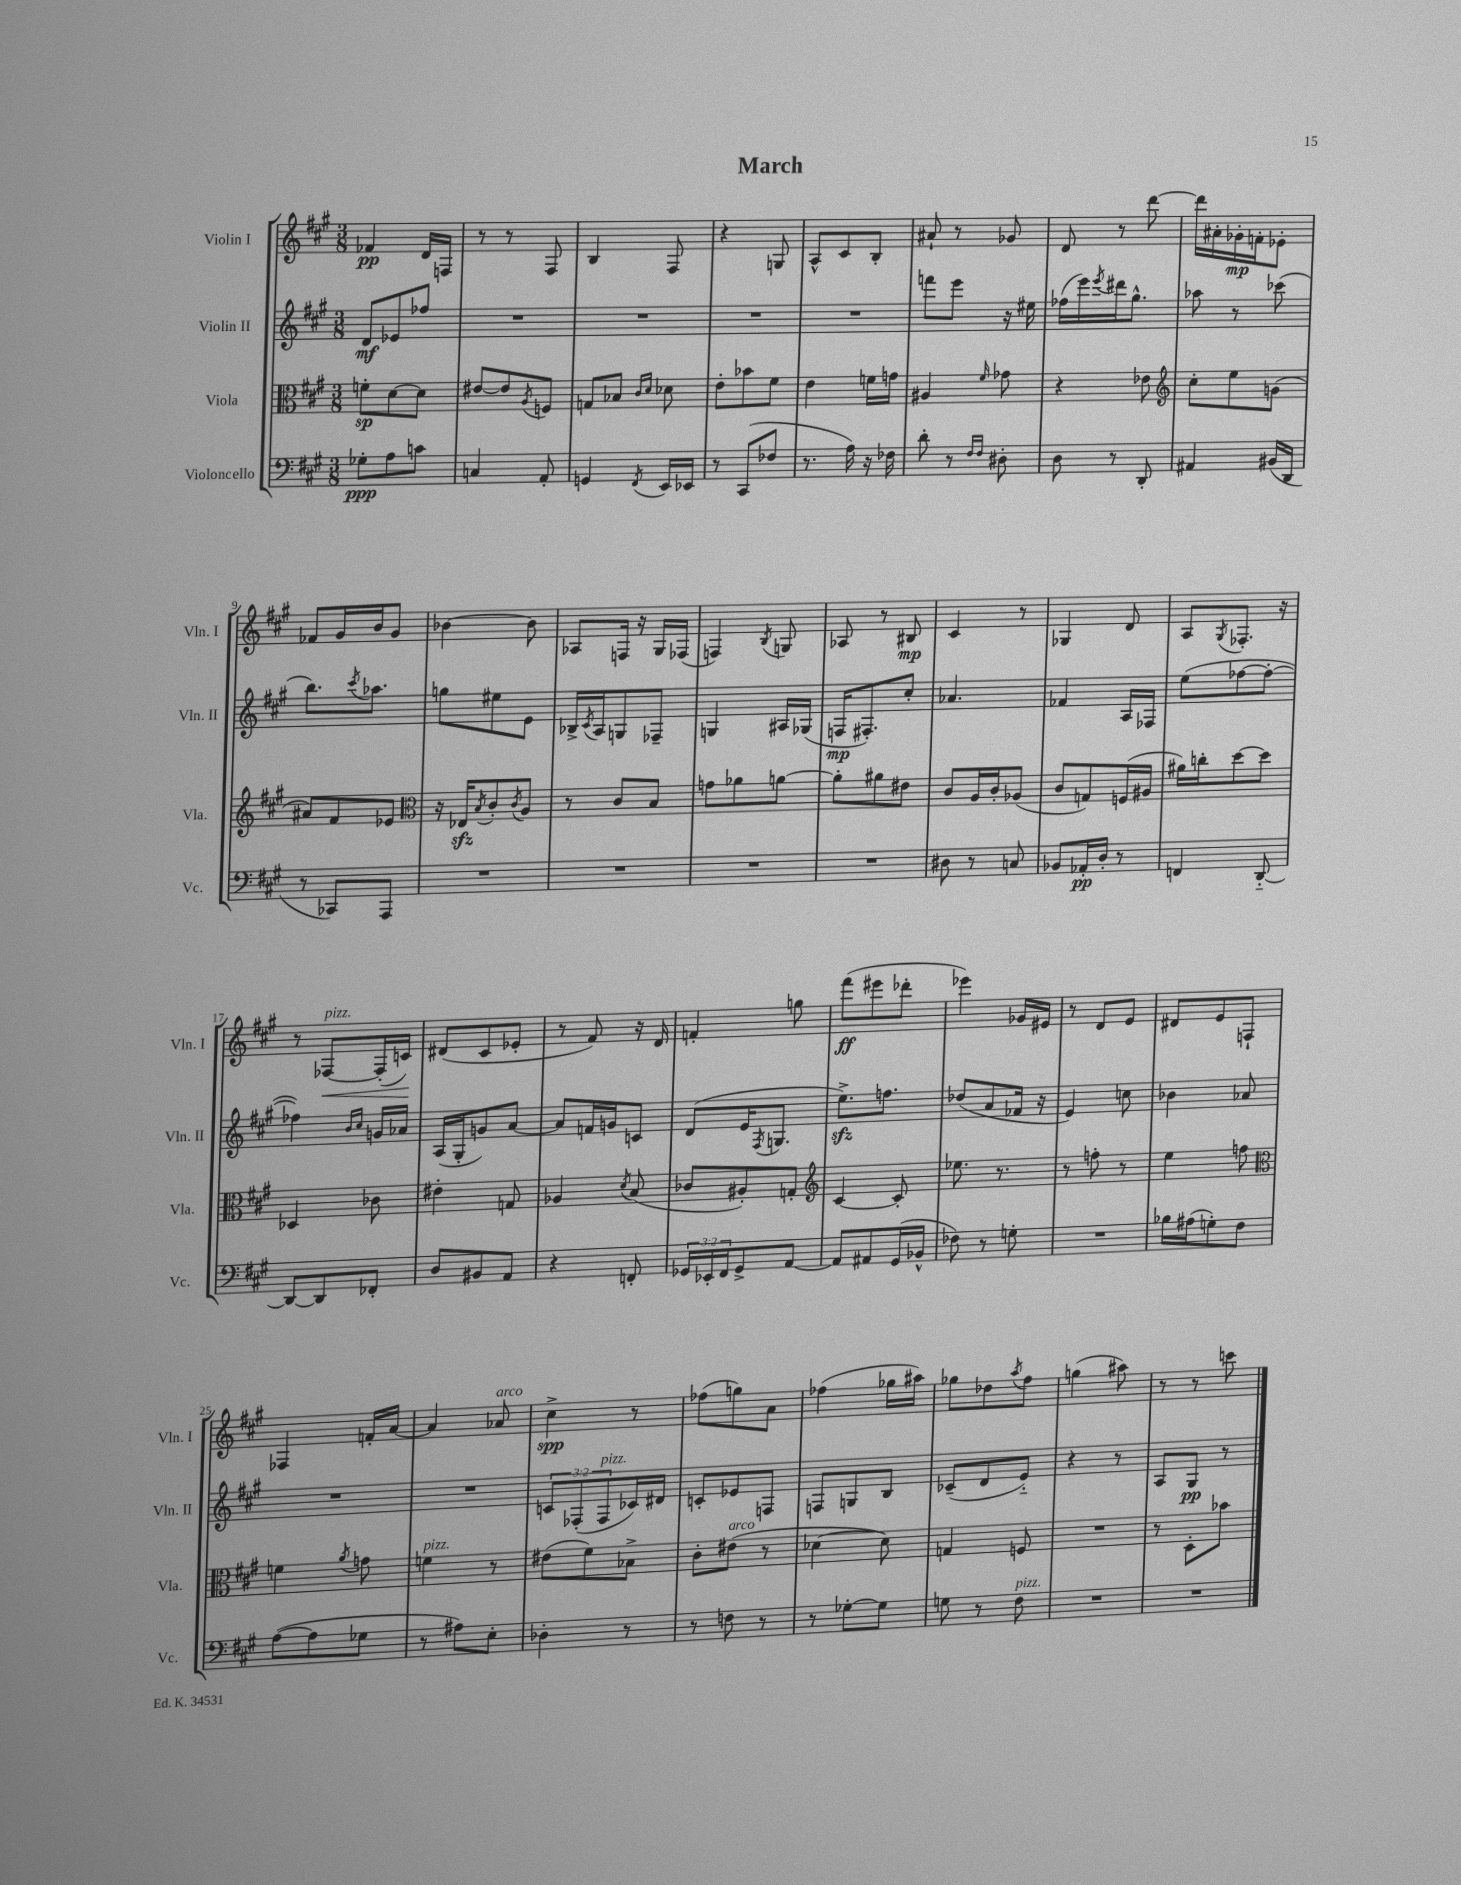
\header { title = "March" }
<<
\new StaffGroup <<
\new Staff = "s0" \with { instrumentName = "Violin I" shortInstrumentName = "Vln. I" } {
    \clef treble \key a \major \numericTimeSignature \time 3/8
    fes'4\pp d'16 f16 |
    r8 r8 fis8 |
    b4 fis8 |
    r4 g8 |
    a8-^ cis'8 b8-. |
    ais'8-! r8 ges'8 |
    d'8 r8 d'''8~ |
    d'''16 ais'16-. ges'16-.\mp f'16-. ees'8-. |
    fes'8 gis'16 b'16 gis'8 |
    bes'4~ bes'8 |
    aes8 f16 r16 gis16 fes16( |
    f4) \acciaccatura { b8 } g8 |
    aes8 r8 bis8\mp |
    cis'4 r8 |
    ges4 d'8 |
    a8 \acciaccatura { gis8 } fes8.-. r16 |
    r8 fes8~\<^\markup { \italic "pizz." } fes16-.( c'16\!) |
    dis'8( cis'8 ees'8-. |
    r8 fis'8) r16 d'16 |
    f'4-. g''8 |
    fis'''8\ff( eis'''8 des'''8-. |
    ees'''4) ges'16 eis'16 |
    r8 d'8 e'8 |
    dis'8 e'8 f8-! |
    fes4 f'16-. a'16~ |
    a'4 aes'8^\markup { \italic "arco" } |
    cis''4->\spp r8 |
    fes''8( g''8) a'8 |
    fes''4( ges''16 ais''16) |
    ges''8 des''8 \acciaccatura { a''8 } fis''8 |
    g''4( ais''8) |
    r8 r8 c'''8 \bar "|." |
}
\new Staff = "s1" \with { instrumentName = "Violin II" shortInstrumentName = "Vln. II" } {
    \clef treble \key a \major \numericTimeSignature \time 3/8 \override Staff.TupletNumber.text = #tuplet-number::calc-fraction-text
    d'8\mf ees'8 fes''8 |
    R4. |
    R4. |
    R4. |
    R4. |
    f'''8 e'''8 r16 eis''16 |
    fes''16( e'''16) \acciaccatura { e'''8 } dis'''16 gis''8.-^ |
    aes''8 r8 ces'''8( |
    b''8.) \acciaccatura { cis'''8 } aes''8. |
    g''8 eis''8 e'8 |
    bes16-> \acciaccatura { cis'8 } a16 g8 fes8-- |
    g4 ais16 ges16( |
    f16\mp fis8.-.) cis''8-. |
    aes'4. |
    fes'4 a16 fes16 |
    e''8( fes''8~ fes''8~-. |
    fes''4) \grace { b'16 cis''16 } g'16 aes'16 |
    a16( gis16-. g'8) a'8~ |
    a'8 f'16 g'16 c'8 |
    d'8( e'16 \acciaccatura { fis8 } g8. |
    e''8.->\sfz) f''8. |
    des''8( a'8 fes'16 r16 |
    e'4) c''8 |
    bes'4 aes'8 |
    R4. |
    R4. |
    \tuplet 3/2 { c'8 fes8-.( fes8^\markup { \italic "pizz." } } ces'16) dis'16 |
    c'8-. ees'8 f8 |
    f8 g8 b8 |
    ces'8--( d'8 e'8-_) |
    r4 r8 |
    a8 gis8\pp r8 \bar "|." |
}
\new Staff = "s2" \with { instrumentName = "Viola" shortInstrumentName = "Vla." } {
    \clef alto \key a \major \numericTimeSignature \time 3/8
    f'8-.\sp d'8~ d'8 |
    eis'8~ eis'8 \acciaccatura { a8 } f8 |
    g8 bes8 \grace { cis'16 d'16 } des'8 |
    e'8-. bes'8 fis'8 |
    e'4 f'16 g'16 |
    ais4 \grace { fis'16 } ges'8 |
    r4 ees'8 |
    \clef treble cis''8-. e''8 g'8( |
    ais'8) fis'8 ees'8 |
    \clef alto r16 ees16\sfz \acciaccatura { b8 } cis'8-. \acciaccatura { cis'8 } a8 |
    r8 cis'8 b8 |
    g'8 aes'8 a'8~ |
    a'8-. ais'8 eis'8 |
    cis'8 a16 cis'16-. aes8( |
    cis'8 g8) f16( ais16 |
    ais'16) c''16-. d''8~ d''8 |
    des4 ces'8 |
    eis'4-. g8 |
    aes4 \acciaccatura { d'8 } b8( |
    ces'8 ais8-.) g8-. |
    \clef treble cis'4~ cis'8-. |
    ees''8. r8. |
    r8 f''8-. r8 |
    e''4 f''8 |
    \clef alto f'4 \acciaccatura { a'8 } g'8 |
    f'4^\markup { \italic "pizz." } r8 |
    eis'8( fis'8) bes8-> |
    cis'8-. eis'8^\markup { \italic "arco" }( r8 |
    des'4~ des'8) |
    g4 f8 |
    R4. |
    r8 d8-. bes'8 \bar "|." |
}
\new Staff = "s3" \with { instrumentName = "Violoncello" shortInstrumentName = "Vc." } {
    \clef bass \key a \major \numericTimeSignature \time 3/8 \override Staff.TupletNumber.text = #tuplet-number::calc-fraction-text
    ges8-.\ppp a8 c'8 |
    c4 a,8-. |
    g,4 \acciaccatura { fis,8 } e,16 ees,16 |
    r8 cis,8( fes8 |
    r8. a16) r16 fes16 |
    d'8-. r8 \grace { fis16 fis16 } dis8-. |
    d8 r8 d,8-. |
    ais,4 bis,16( d,16 |
    r8 ces,8) a,,8 |
    R4. |
    R4. |
    R4. |
    R4. |
    dis8 r8 c8 |
    bes,8 aes,16-.\pp d16-. r8 |
    f,4 d,8~-_ |
    d,8~ d,8 fes,8-. |
    d8 bis,8 a,8 |
    r4 f,8-. |
    \tuplet 3/2 { ges,16 ees,16-. fis,16 } ges,8-> a,8~ |
    a,8 ais,8 gis,16( bes,16-^ |
    fes8) r8 g8-. |
    R4. |
    bes16 ais16( g8-.) fis8 |
    a8~( a8 ges8 |
    r8 ais8) e8-. |
    des4-. r8 |
    r8 f8 r8 |
    r8 ges8~-. ges8 |
    g8 r8 fis8^\markup { \italic "pizz." } |
    R4. |
    R4. \bar "|." |
}
>>
>>
